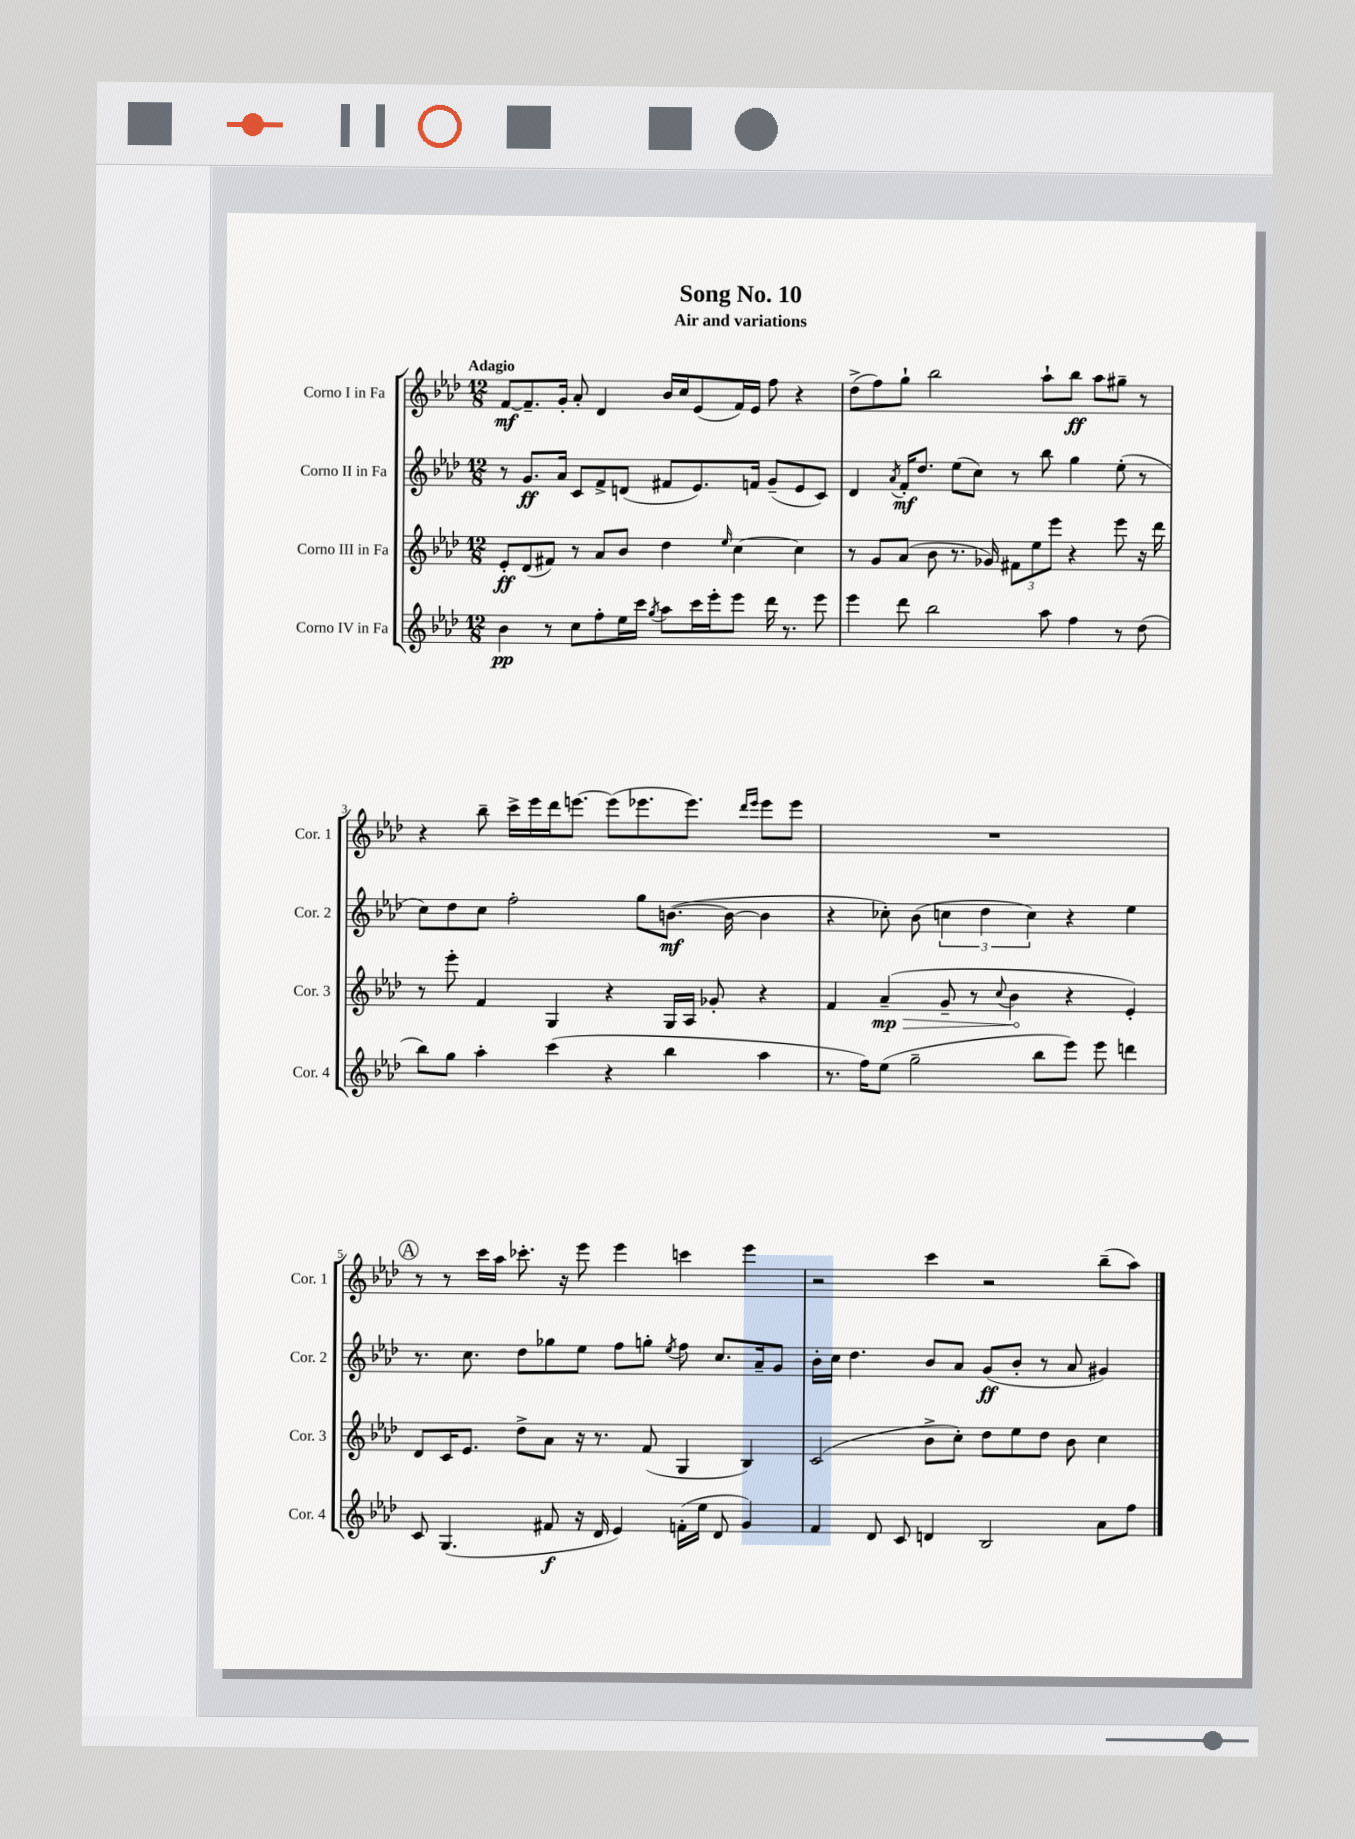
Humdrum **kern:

**kern	**kern	**kern	**kern
*staff4	*staff3	*staff2	*staff1
*clefG2	*clefG2	*clefG2	*clefG2
*k[b-e-a-d-]	*k[b-e-a-d-]	*k[b-e-a-d-]	*k[b-e-a-d-]
*M12/8	*M12/8	*M12/8	*M12/8
4b-\	8e-'/L	8r	[8f/L
.	(8d-/	8.g/L	8.f~/]
8r	8f#/J)	.	.
.	.	16a-/Jk	16g'/Jk
8cc\L	8r	8c/L	8a-'/
8ff'\	8a-/L	8f^/	4d-/
16ee-\L	8b-/J	(8d/J	.
16ccc\JJ	.	.	.
8qgg/	.	.	.
8aa-\L	4dd-\	8f#/L	16b-/LL
.	.	.	16cc/J
16ccc\L	.	8.e-/)	(8e-/
16eee-'\J	.	.	.
.	16qqee-/	.	.
8eee-\J	[4cc\	.	16f/L)
.	.	16f/Jk	16e-/JJ
16ddd-\	.	(8g~/L	8ff\
8.r	.	.	.
.	4cc\]	8e-/	4r
8eee-\	.	8c/J)	.
=	=	=	=
4eee-\	8r	4d-/	(8dd-^\L
.	8g/L	.	8ff\)
.	.	8qa-/	.
8ddd-\	(8a-/J	16f'/LK	8gg`\J
.	.	8.dd-/J	.
2bb-\	8b-\	.	2bb-\
.	8.r	(8ee-\L	.
.	.	8cc\J)	.
.	16g-/)	.	.
.	12f#\L	8r	.
.	12ee-\	.	.
8aa-\	.	8bb-\	8aa-`\L
.	12eee-\J	.	.
4ff\	4r	4gg\	8bb-\J
.	.	.	8aa-\L
8r	8eee-\	(8ee-'\	8gg#~\J
(8dd-\	16r	8r	8r
.	16ddd-\	.	.
=	=	=	=
8bb-\L)	8r	8cc\L)	4r
8gg\J	8eee-'\	8dd-\	.
4aa-'\	4f/	8cc\J	8bb-~\
.	.	2ff'\	16ccc^\LL
.	.	.	16eee-\
(4ccc\	4G/	.	16ddd-\J
.	.	.	[8.eee\J
4r	4r	.	(8eee\]L
.	.	8gg\L	8.eee-\
4bb-\	16G/LL	([8.b\J	.
.	16A-/JJ	.	8.eee-\J)
.	8g-'/	.	.
.	.	16b\_	.
.	.	.	16qqddd-/LL
.	.	.	16qqeee-/JJ
4aa-\	4r	4b\]	8eee-\L
.	.	.	8eee-\J
=	=	=	=
8.r	4f/	4r	1.r
16ff\LK)	.	.	.
(8ee-\J	(4a-~/	8cc-'\)	.
2gg~\	.	(8b-\	.
.	8g~/	6cc\	.
.	8r	.	.
.	.	6dd-\	.
.	8qqcc/	.	.
.	4b-\	.	.
.	.	6cc\)	.
8bb-\L	.	.	.
8eee-\J)	4r	4r	.
8eee-\	.	.	.
4ddd\	4e-'/)	4ee-\	.
=	=	=	=
8c/	8d-/L	8.r	8r
(4.G/	16c/K	.	8r
.	8.e-/J	8.cc\	.
.	.	.	16ccc\LL
.	.	.	16aa-\JJ
.	8dd-^\L	8dd-\L	8.ccc-'\
8f#/	8a-\J	8gg-\	.
.	.	.	16r
16r	16r	8ee-\J	8eee-\
16d-/	8.r	.	.
4e-/)	.	8ff\L	4eee-\
.	(8f/	8gg'\J	.
.	.	8qee-/	.
(16f'\LL	4G/	8ff\	4ccc\
16ee-\JJ	.	.	.
8d-/	.	8.cc/L	.
4g/)	4B-/)	.	4eee-\
.	.	16a-~/k	.
.	.	8g/J	.
=	=	=	=
4f/	(2c/	16b-'\LL	2r
.	.	16cc\JJ	.
.	.	4.dd-\	.
8d-/	.	.	.
8c/	.	.	.
4d/	8b-^\L	8b-/L	4ccc\
.	8cc'\J)	8a-/J	.
2B-/	8dd-\L	(8g/L	2r
.	8ee-\	8b-'/J	.
.	8dd-\J	8r	.
.	8b-\	8a-/	.
8a-\L	4cc\	4g#/)	(8bb-~\L
8ff\J	.	.	8aa-\J)
==	==	==	==
*-	*-	*-	*-
